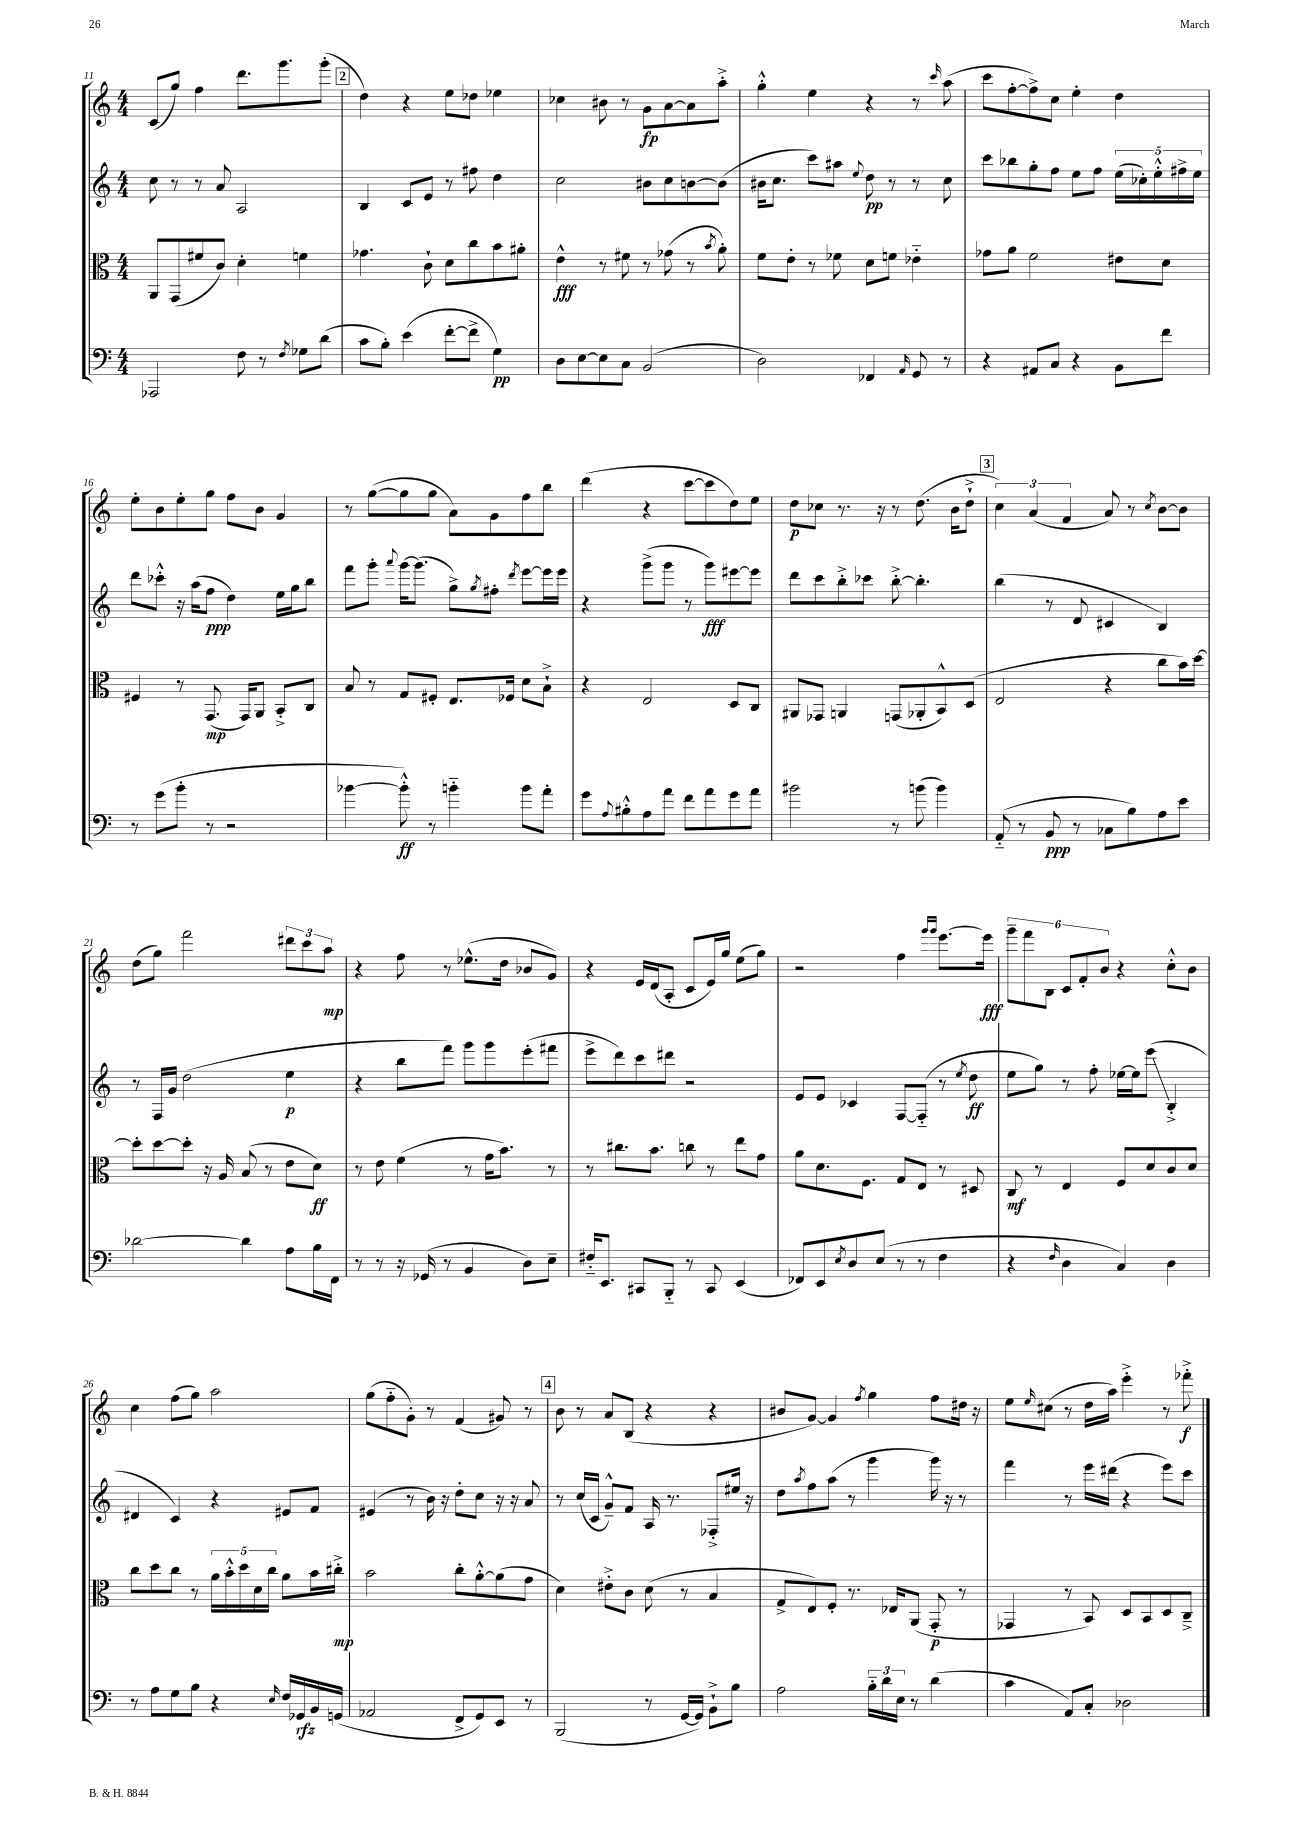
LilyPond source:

<<
\new StaffGroup <<
\new Staff = "s0" {
    \clef treble \key c \major \numericTimeSignature \time 4/4
    c'8( g''8) f''4 d'''8. g'''8. g'''8-.( |
    \mark \markup { \box "2" } d''4) r4 e''8 des''8 ees''4 |
    ces''4 bis'8 r8 g'8\fp a'8~ a'8 a''8-.-> |
    g''4-.-^ e''4 r4 r8 \grace { c'''16 } a''8( |
    c'''8 f''8~-. f''8->) c''8 e''4-. d''4 |
    e''8-. b'8 e''8-. g''8 f''8 b'8 g'4 |
    r8 g''8~( g''8 g''8 a'8) g'8 f''8 b''8 |
    d'''4( r4 c'''8~ c'''8 d''8) e''8 |
    d''8\p ces''8 r8. r16 r8 d''8.( b'16 d''8-!-> |
    \mark \markup { \box "3" } \tuplet 3/2 { c''4) a'4( f'4 } a'8) r8 \acciaccatura { c''8 } b'8~ b'8 |
    d''8( g''8) f'''2 \tuplet 3/2 { dis'''8 c'''8 a''8\mp } |
    r4 f''8 r8 ees''8.-^( d''16 bes'8 g'8) |
    r4 e'16 d'16( a8-. c'8 e'16) g''16 e''8( g''8) |
    r2 f''4 \grace { g'''16 g'''16 } e'''8.~ e'''16\fff |
    \tuplet 6/4 { g'''8-- f'''8 b8 c'8 f'8-. b'8 } r4 c''8-.-^ b'8 |
    c''4 f''8( g''8) a''2 |
    g''8( f''8-_ g'8-.) r8 f'4( gis'8) r8 |
    \mark \markup { \box "4" } b'8 r8 a'8 b8( r4 r4 |
    bis'8 g'8~) g'4 \acciaccatura { f''8 } g''4 f''8 dis''16 r16 |
    e''8 \grace { e''16 } cis''8( r8 d''16 a''16) e'''4-.-> r8 fes'''8-.->\f \bar "|." |
}
\new Staff = "s1" {
    \clef treble \key c \major \numericTimeSignature \time 4/4
    c''8 r8 r8 a'8 a2 |
    \mark \markup { \box "2" } b4 c'8 e'8 r8 fis''8 d''4 |
    c''2 bis'8 c''8 b'8~ b'8( |
    bis'16 c''8. c'''8) ais''8 \appoggiatura { e''8 } d''8\pp r8 r8 c''8 |
    c'''8 bes''8 g''8-. f''8 e''8 f''8 \tuplet 5/4 { e''16( ces''16-.) e''16-.-^ fis''16-> e''16 } |
    d'''8 ces'''8-.-^ r16 a''16( f''8\ppp d''4) e''16 g''16 b''8 |
    f'''8 g'''8-. \appoggiatura { a'''8 } g'''16~ g'''8.( g''8->) \acciaccatura { g''8 } fis''8-. \acciaccatura { d'''8 } e'''8~ e'''16 e'''16 |
    r4 g'''8->( g'''8 r8 g'''8\fff) eis'''8~ eis'''8 |
    d'''8 c'''8 b''8-.-> ces'''8 b''8~-.-> b''4.-. |
    \mark \markup { \box "3" } b''4( r8 d'8 cis'4 b4) |
    r8 f16 g'16 d''2( e''4\p |
    r4 b''8 f'''8) g'''8 g'''8 e'''8-.( fis'''8 |
    e'''8-> d'''8) c'''8 dis'''8 r2 |
    e'8 e'8 ces'4 f8~ f8-_( r8 \acciaccatura { e''8 } d''8\ff |
    e''8 g''8) r8 f''8-. ees''16~ ees''16 e'''8\glissando( b4-.-> |
    dis'4 c'4) r4 eis'8 f'8 |
    eis'4( r8 b'16) r16 d''8-. c''8 r16 r16 a'8 |
    \mark \markup { \box "4" } r8 c''16( c'16 g'8---^) f'8 a16 r8. fes8-.-> eis''16 r16 |
    d''8 \acciaccatura { a''8 } f''8 a''8( r8 g'''4 g'''16) r16 r8 |
    f'''4 r8 e'''16 dis'''16( r4 e'''8) c'''8 \bar "|." |
}
\new Staff = "s2" {
    \clef alto \key c \major \numericTimeSignature \time 4/4
    a,8 g,8( fis'8 c'8) d'4-. f'4 |
    \mark \markup { \box "2" } ges'4. c'8-! d'8 c''8 b'8 ais'8-. |
    e'4-^\fff r8 fis'8 r8 ges'8( r8 \acciaccatura { b'8 } a'8-.) |
    f'8 e'8-. r8 fes'8 d'8 f'8 ees'4-_ |
    ges'8 a'8 f'2 eis'8 d'8 |
    fis4 r8 g,8.\mp( g,16) a,8 b,8-.-> c8 |
    b8 r8 g8 fis8-. e8. fes16 d'8 b8-!-> |
    r4 e2 d8 c8 |
    ais,8 ges,8 a,4 g,8( aes,8-. b,8-^) d8( |
    \mark \markup { \box "3" } e2 r4 c''8 b'16) d''16~ |
    d''8-. d''8~ d''8-. r16 a16 b8( r8 e'8 d'8\ff) |
    r8 e'8 f'4( r8 g'16 b'8.) r8 |
    r8 cis''8. b'8. c''8 r8 e''8 g'8 |
    a'8 d'8. f8. g8 e8 r8 dis8 |
    c8\mf r8 e4 f8 d'8 c'8 d'8 |
    c''8 d''8 c''8 r8 \tuplet 5/4 { a'16 b'16-.-^ d''16 d'16 c''16 } a'8 b'16 cis''16-.->\mp |
    b'2 c''8-. a'8~-.-^ a'8( g'8 |
    \mark \markup { \box "4" } d'4) eis'8-.-> c'8 d'8( r8 b4 |
    g8-> e8) f8-. r8. ees16 a,8( g,8-.\p r8 |
    ges,4 r8 b,8) d8 b,8 d8 c8---> \bar "|." |
}
\new Staff = "s3" {
    \clef bass \key c \major \numericTimeSignature \time 4/4
    aes,,2 f8 r8 \acciaccatura { f8 } ges8 d'8( |
    \mark \markup { \box "2" } c'8 b8-.) e'4( f'8~-. f'8-> g4\pp) |
    d8 e8~ e8 c8 b,2( |
    d2) fes,4 \grace { a,16 } g,8 r8 |
    r4 ais,8 c8 r4 b,8 f'8 |
    r8 g'8( b'8-. r8 r2 |
    bes'4~ bes'8-.-^\ff) r8 b'4-_ b'8 a'8-. |
    g'8 \appoggiatura { a8 } bis8-.-^ a8 a'8 f'8 a'8 g'8 a'8 |
    bis'2 r8 b'8( b'4) |
    \mark \markup { \box "3" } a,8-_( r8 b,8\ppp r8 ces8 b8) a8 e'8 |
    des'2~ des'4 a8 b16 f,16 |
    r8 r8 r16 ges,16( r8 b,4 d8) e8-- |
    fis16-_ e,8. cis,8 b,,8-_ r8 cis,8 e,4( |
    fes,8) e,8 \acciaccatura { e8 } d8 e8( r8 r8 f4 |
    r4 \grace { f16 } d4 c4) d4 |
    r8 a8 g8 b8 r4 \grace { e16 } f16 ges,16\rfz b,16 g,16( |
    aes,2 f,8-> g,8) e,8 r8 |
    \mark \markup { \box "4" } b,,2( r8 g,16~ g,16) b,8-!-> b8 |
    a2 \tuplet 3/2 { b16-_ d'16 e16 } r8 d'4( |
    c'4 a,8) c8-. des2 \bar "|." |
}
>>
>>
\layout { \context { \Score currentBarNumber = #11 } }
